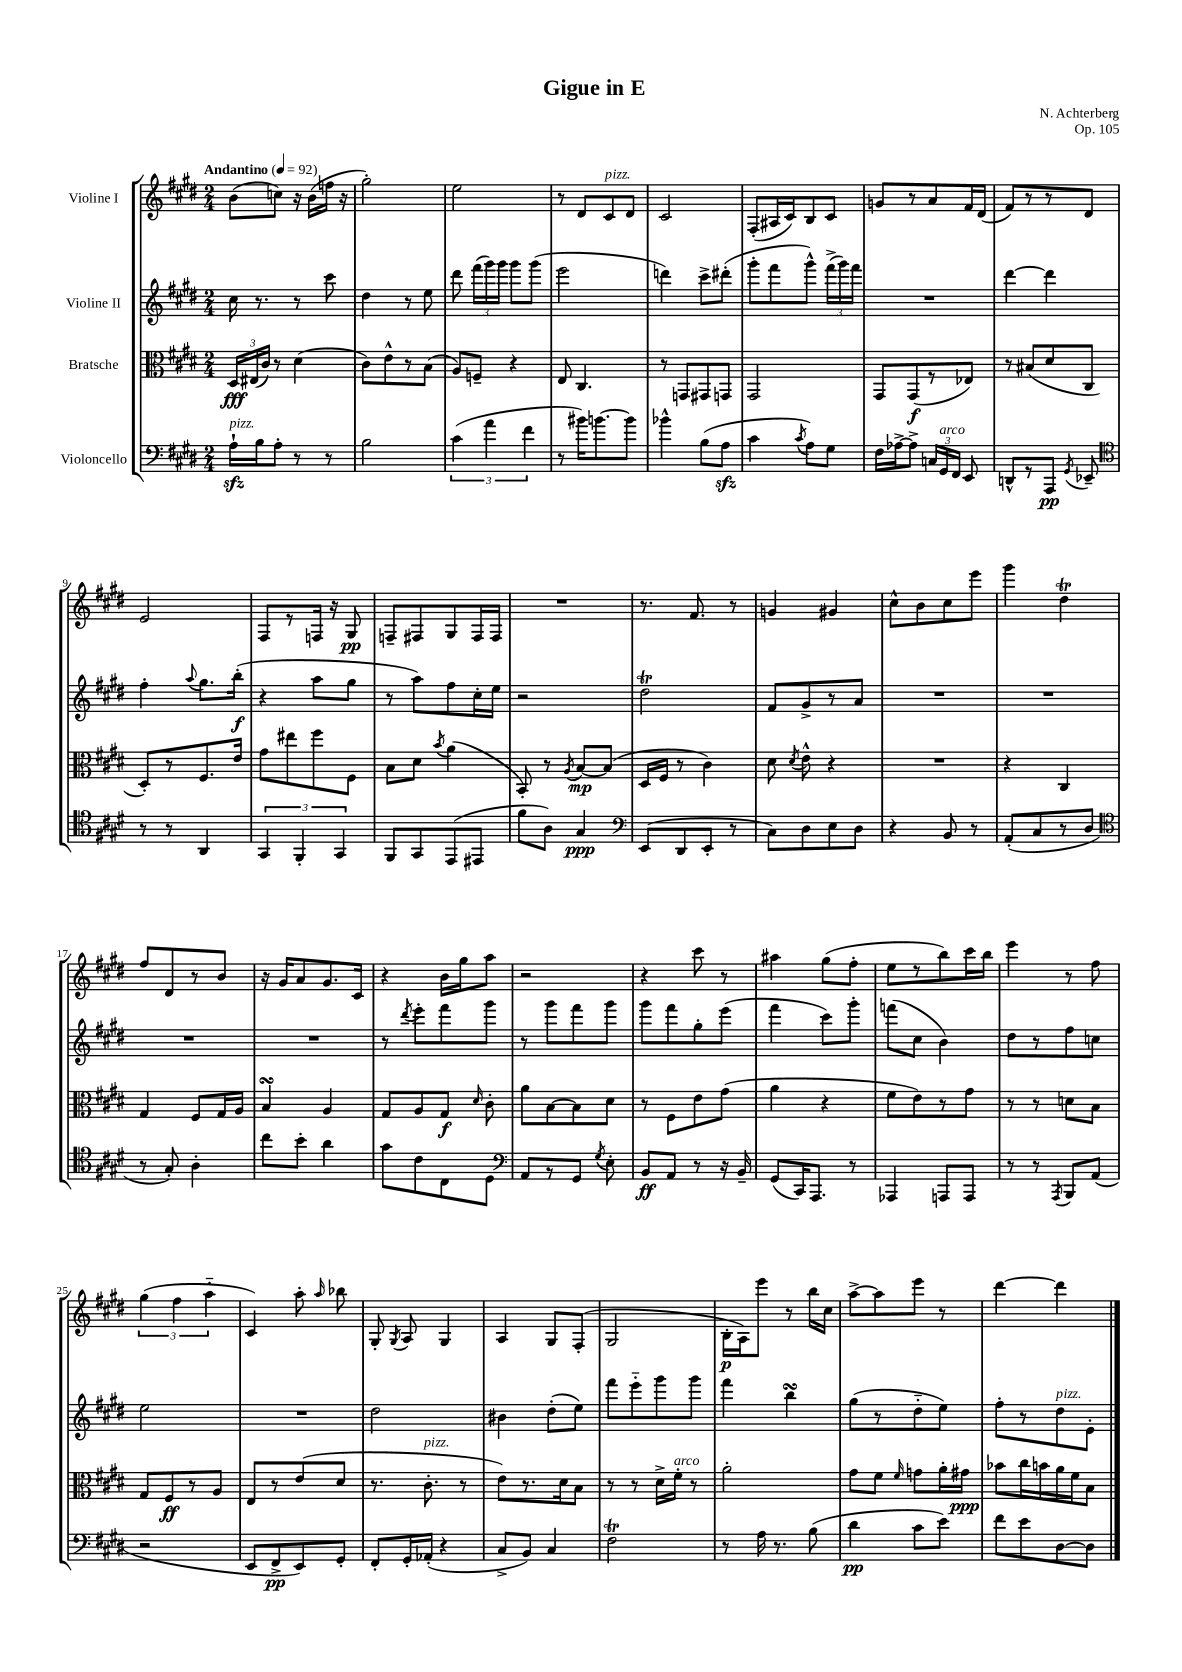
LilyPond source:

\header { title = "Gigue in E" composer = "N. Achterberg" opus = "Op. 105" }
<<
\new StaffGroup <<
\new Staff = "s0" \with { instrumentName = "Violine I" } {
    \clef treble \key e \major \numericTimeSignature \time 2/4 \tempo "Andantino" 4 = 92
    \autoBeamOff b'8[( c''8]) r16 b'16[( f''16] r16 |
    gis''2-.) |
    e''2 |
    r8 dis'8[ cis'8^\markup { \italic "pizz." } dis'8] |
    cis'2 |
    fis8[-.( ais16 cis'16) b8 cis'8] |
    g'8[ r8 a'8 fis'16 dis'16]( |
    fis'8[) r8 r8 dis'8] |
    e'2 |
    fis8[ r8 f16] r16 gis8\pp |
    f8[-- fis8 gis8 fis16 fis16] |
    R2 |
    r8. fis'8. r8 |
    g'4 gis'4 |
    cis''8[-^ b'8 cis''8 e'''8] |
    gis'''4 dis''4\trill |
    fis''8[ dis'8 r8 b'8] |
    r16 gis'16[ a'8 gis'8. cis'16] |
    r4 b'16[ gis''16 a''8] |
    r2 |
    r4 cis'''8 r8 |
    ais''4 gis''8[( fis''8]-. |
    e''8[ r8 b''8) cis'''16 b''16] |
    e'''4 r8 fis''8 |
    \tuplet 3/2 { gis''4( fis''4 a''4-_ } |
    cis'4) a''8-. \grace { a''16 } bes''8 |
    gis8-. \acciaccatura { gis8 } a8 gis4 |
    a4 gis8[ fis8]-.( |
    gis2 |
    b16[-.\p a16) e'''8] r8 b''16[ cis''16] |
    a''8[~-> a''8 e'''8] r8 |
    dis'''4~ dis'''4 \bar "|." |
}
\new Staff = "s1" \with { instrumentName = "Violine II" } {
    \clef treble \key e \major \numericTimeSignature \time 2/4
    \autoBeamOff cis''16 r8. r8 cis'''8 |
    dis''4 r8 e''8 |
    dis'''8 \tuplet 3/2 { fis'''16[( gis'''16) gis'''16] } gis'''8[ gis'''8]( |
    e'''2 |
    d'''4) cis'''8[-> dis'''8]-.( |
    gis'''8[-. fis'''8 gis'''8]-^) \tuplet 3/2 { fis'''16[->( gis'''16) fis'''16] } |
    R2 |
    dis'''4~ dis'''4 |
    fis''4-. \appoggiatura { a''8 } gis''8.[ b''16]-.\f( |
    r4 a''8[ gis''8] |
    r8 a''8[) fis''8 cis''16-. e''16] |
    r2 |
    dis''2\trill |
    fis'8[ gis'8-> r8 a'8] |
    R2 |
    R2 |
    R2 |
    R2 |
    r8 \acciaccatura { dis'''8 } e'''8[-. fis'''8 gis'''8] |
    r8 gis'''8[ fis'''8 gis'''8] |
    gis'''8[ fis'''8 gis''8-. e'''8]( |
    fis'''4 cis'''8[) gis'''8]-. |
    f'''8[( cis''8] b'4) |
    dis''8[ r8 fis''8 c''8] |
    e''2 |
    R2 |
    dis''2 |
    bis'4 dis''8[-.( e''8]) |
    fis'''8[ e'''8-_ gis'''8 gis'''8] |
    fis'''4 b''4\turn |
    gis''8[( r8 dis''8-_ e''8]) |
    fis''8[-. r8 dis''8^\markup { \italic "pizz." } e'8]-. \bar "|." |
}
\new Staff = "s2" \with { instrumentName = "Bratsche" } {
    \clef alto \key e \major \numericTimeSignature \time 2/4
    \autoBeamOff \tuplet 3/2 { dis16[\fff eis16( cis'16]) } r8 dis'4( |
    cis'8[) e'8-^ r8 b8]( |
    a8[) f8]-- r4 |
    e8 cis4. |
    r8 g,8[ gis,8 g,8] |
    gis,2 |
    gis,8[ gis,8\f( r8 ees8]) |
    r8 bis8[( dis'8 cis8] |
    dis8[-.) r8 fis8. e'16] |
    gis'8[ eis''8 fis''8 fis8] |
    b8[ dis'8] \acciaccatura { b'8 } a'4( |
    b,8-.) r8 \acciaccatura { a8 } b8[~\mp b8]( |
    dis16[ fis16] r8 cis'4) |
    dis'8 \acciaccatura { dis'8 } e'8-^ r4 |
    R2 |
    r4 cis4 |
    gis4 fis8[ gis16 a16] |
    b4\turn a4 |
    gis8[ a8 gis8]\f \grace { dis'16 } cis'8-. |
    a'8[ b8~ b8 dis'8] |
    r8 fis8[ e'8 gis'8]( |
    a'4 r4 |
    fis'8[ e'8) r8 gis'8] |
    r8 r8 d'8[ b8] |
    gis8[ fis8\ff r8 a8] |
    e8[ r8 e'8( dis'8] |
    r8. cis'8.-.^\markup { \italic "pizz." } r8 |
    e'8[) r8. dis'16 b8] |
    r8 r8 dis'16[-> fis'16]-.^\markup { \italic "arco" } r8 |
    a'2-. |
    gis'8[ fis'8] \grace { fis'16 } g'8[ a'16-. gis'16]\ppp |
    bes'8[ cis''16 b'16 a'16 fis'16 b8] \bar "|." |
}
\new Staff = "s3" \with { instrumentName = "Violoncello" } {
    \clef bass \key e \major \numericTimeSignature \time 2/4
    \autoBeamOff a16[-!\sfz^\markup { \italic "pizz." } b16 a8]-. r8 r8 |
    b2 |
    \tuplet 3/2 { cis'4( a'4 fis'4 } |
    r8 bis'16[) b'8.~ b'8] |
    bes'4-^ b8[( a8]\sfz |
    cis'4 \acciaccatura { cis'8 } a8[) gis8] |
    fis16[ aes16~-> aes8]-> \tuplet 3/2 { c16[ gis,16^\markup { \italic "arco" } fis,16] } e,8 |
    d,8[-^ r8 a,,8]\pp \acciaccatura { gis,8 } ees,8-- |
    \clef tenor r8 r8 a,4 |
    \tuplet 3/2 { gis,4 fis,4-. gis,4 } |
    fis,8[ gis,8 e,8( eis,8] |
    fis'8[ a8]) gis4\ppp |
    \clef bass e,8[( dis,8 e,8]-. r8 |
    cis8[) dis8 e8 dis8] |
    r4 b,8 r8 |
    a,8[-.( cis8 r8 dis8] |
    \clef tenor r8 gis8-.) a4-. |
    cis''8[ b'8]-. a'4 |
    gis'8[ cis'8 cis8 dis8] |
    \clef bass a,8[ r8 gis,8] \acciaccatura { gis8 } e8-. |
    b,8[\ff a,8] r8 r16 b,16-- |
    gis,8[( cis,16) a,,8.] r8 |
    aes,,4 a,,8[ a,,8] |
    r8 r8 \acciaccatura { a,,8 } b,,8[ a,8]( |
    r2 |
    e,8[ fis,8->\pp e,8) gis,8]-. |
    fis,8[-. gis,16-. aes,16]-.( r4 |
    cis8[-> b,8]) cis4 |
    fis2\trill |
    r8 a16 r8. b8( |
    dis'4\pp cis'8[ e'8]) |
    fis'8[ e'8 dis8~ dis8] \bar "|." |
}
>>
>>
